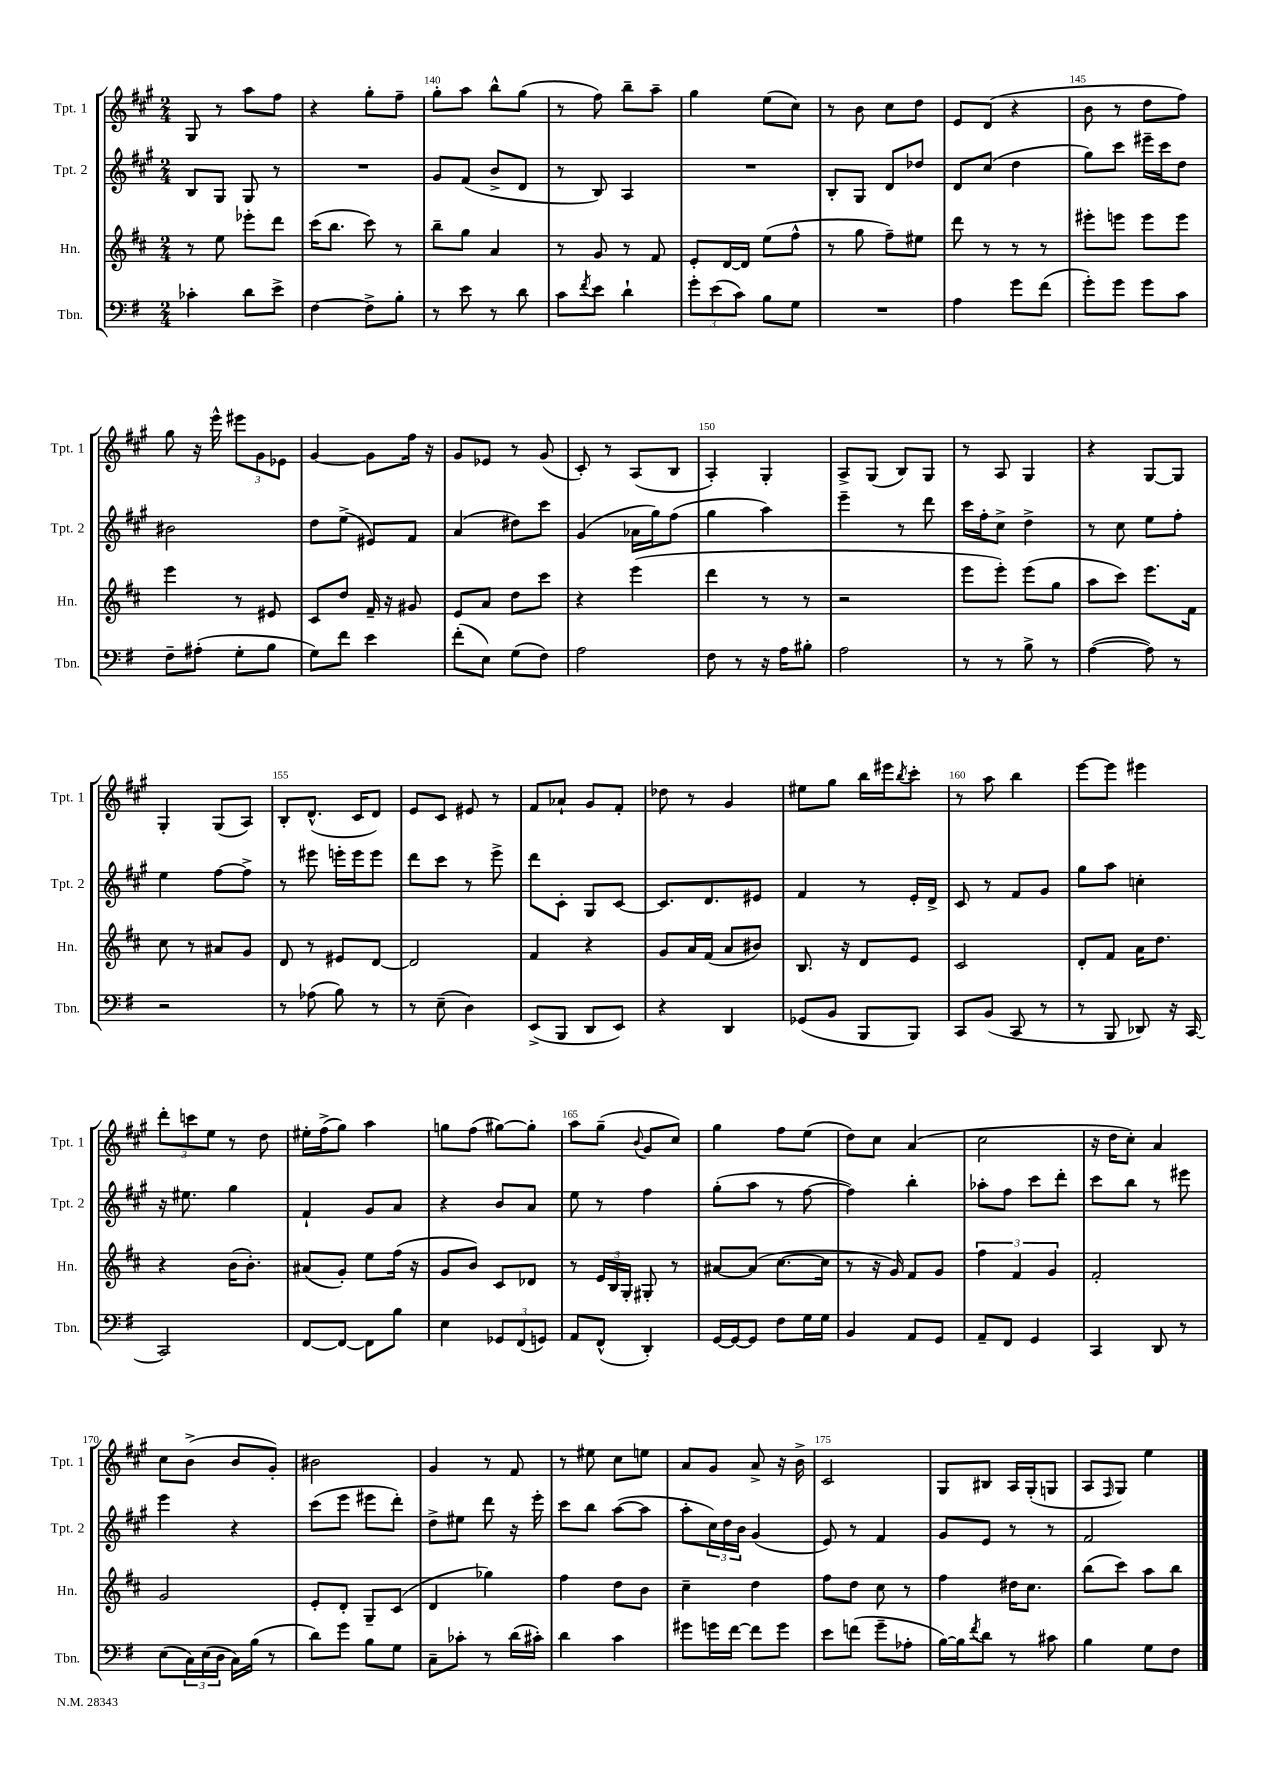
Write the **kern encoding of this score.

**kern	**kern	**kern	**kern
*staff4	*staff3	*staff2	*staff1
*clefF4	*clefG2	*clefG2	*clefG2
*k[f#]	*k[f#c#]	*k[f#c#g#]	*k[f#c#g#]
*M2/4	*M2/4	*M2/4	*M2/4
4c-'	8r	8B	8G#
.	8ee	8G#	8r
8d	8eee-'	8G#	8aa
8e^	8ddd	8r	8ff#
=	=	=	=
[4F#	(16ccc#	2r	4r
.	8.bb	.	.
8F#^]	8ccc#)	.	8gg#'
8B'	8r	.	8ff#~
=	=	=	=
8r	8bb~	8g#	8gg#'
8e	8gg	(8f#	8aa
8r	4a	8b^	8bb^^
8d	.	8d	(8gg#
=	=	=	=
8c	8r	8r	8r
8qf#	.	.	.
8e	8g	8B)	8ff#)
4d`	8r	4A	8bb~
.	8f#	.	8aa~
=	=	=	=
12g'	8e'	2r	4gg#
(12e	.	.	.
.	[16d	.	.
12c)	.	.	.
.	16d]	.	.
8B	(8ee	.	(8ee
8G	8ff#^^	.	8cc#)
=	=	=	=
2r	8r	8B'	8r
.	8gg	8G#	8b
.	8ff#~)	8d	8cc#
.	8ee#	8dd-	8dd
=	=	=	=
4A	8ddd	8d	8e
.	8r	(8cc#	(8d
8g	8r	4dd	4r
(8f#	8r	.	.
=	=	=	=
8g')	8eee#'	8gg#)	8b
8g	8eee	8ccc#	8r
8g	8eee	16eee#~	8dd
.	.	16ccc#	.
8c	8eee	8dd	8ff#)
=	=	=	=
8F#~	4eee	2b#	8gg#
(8A#'	.	.	16r
.	.	.	16eee^^
8G'	8r	.	12eee#
.	.	.	12g#
8B	8e#	.	.
.	.	.	12e-
=	=	=	=
8G)	8c#	8dd	[4g#
8f#	8dd	(8ee^	.
4e	16f#~	8e#)	8g#]
.	16r	.	.
.	8g#	8f#	16ff#
.	.	.	16r
=	=	=	=
(8f#'	8e	(4a	8g#
8E)	8a	.	8e-
(8G	8dd	8dd#)	8r
8F#)	8ccc#	8ccc#	(8g#
=	=	=	=
2A	4r	(4g#	8c#')
.	.	.	8r
.	(4eee	16a-	(8A
.	.	16gg#)	.
.	.	(8ff#	8B
=	=	=	=
8F#	4ddd	4gg#	4A')
8r	.	.	.
16r	8r	4aa)	4G#'
16A	.	.	.
8B#'	8r	.	.
=	=	=	=
2A	2r	4eee~	8A^
.	.	.	(8G#
.	.	8r	8B)
.	.	8ddd	8G#
=	=	=	=
8r	8eee	16ccc#	8r
.	.	16ff#'	.
8r	8eee')	8cc#^	8A
8B^	(8eee	4dd^	4G#
8r	8gg	.	.
=	=	=	=
([4A	8aa	8r	4r
.	8ccc#)	8cc#	.
8A])	8.eee	8ee	[8G#
8r	.	8ff#'	8G#]
.	16f#	.	.
=	=	=	=
2r	8cc#	4ee	4G#'
.	8r	.	.
.	8a#	[8ff#	(8G#
.	8g	8ff#^]	8A)
=	=	=	=
8r	8d	8r	8B'
(8A-	8r	8eee#	(8.d^^
8B)	8e#	16eee'	.
.	.	16eee	16c#
8r	[8d	8eee	8d)
=	=	=	=
8r	2d]	8ddd	8e
(8E~	.	8ccc#	8c#
4D)	.	8r	8e#
.	.	8eee^	8r
=	=	=	=
(8EE^	4f#	8ddd	8f#
8BBB	.	8c#'	8a-`
8DD	4r	8G#	8g#
8EE)	.	[8c#	8f#'
=	=	=	=
4r	8g	8.c#]	8dd-
.	16a	.	8r
.	(16f#	8.d	.
4DD	8a	.	4g#
.	8b#)	8e#	.
=	=	=	=
(8GG-	8.B	4f#	8ee#
8BB	.	.	8gg#
.	16r	.	.
8BBB	8d	8r	16bb
.	.	.	16eee#
.	.	.	8qbb
8BBB)	8e	16e'	8ccc#'
.	.	16d^	.
=	=	=	=
8CC	2c#	8c#	8r
(8BB	.	8r	8aa
8CC	.	8f#	4bb
8r	.	8g#	.
=	=	=	=
8r	8d'	8gg#	[8eee
8BBB	8f#	8aa	8eee]
8DD-)	16a	4cc'	4eee#
.	8.dd	.	.
16r	.	.	.
[16CC	.	.	.
=	=	=	=
2CC]	4r	16r	12ddd'
.	.	8.ee#	.
.	.	.	12ccc
.	.	.	12ee
.	(16b	4gg#	8r
.	8.b')	.	.
.	.	.	8dd
=	=	=	=
[8FF#	(8a#	4f#`	16ee#'
.	.	.	(16ff#^
8FF#_	8g')	.	8gg#)
8FF#]	8ee	8g#	4aa
8B	(16ff#	8a	.
.	16r	.	.
=	=	=	=
4E	8g	4r	8gg
.	8b)	.	(8ff#
12GG-	8c#	8b	[8gg#)
(12FF#	.	.	.
.	8d-	8a	8gg#']
12GG)	.	.	.
=	=	=	=
8AA	8r	8ee	8aa
(8FF#^^	24e	8r	(8gg#~
.	24B	.	.
.	24G'	.	.
.	.	.	8qqb
4DD')	8G#'	4ff#	8g#
.	8r	.	8cc#)
=	=	=	=
[16GG	[8a#	(8gg#'	4gg#
16GG_	.	.	.
8GG]	(8a#]	8aa	.
8F#	[8.cc#	8r	8ff#
16G	.	[8ff#	(8ee
16G	16cc#]	.	.
=	=	=	=
4BB	8r	4ff#])	8dd)
.	16r	.	8cc#
.	16g)	.	.
8AA	8f#	4bb'	(4a
8GG	8g	.	.
=	=	=	=
8AA~	6ff#	8aa-'	2cc#
8FF#	.	8ff#	.
.	6f#	.	.
4GG	.	8ccc#	.
.	6g	.	.
.	.	8ddd'	.
=	=	=	=
4CC	2f#'	8ccc#	16r
.	.	.	16dd
.	.	8bb	8cc#')
8DD	.	8r	4a
8r	.	8eee#	.
=	=	=	=
(8E	2g	4eee	8cc#
24C)	.	.	(8b^
(24E	.	.	.
24D	.	.	.
16C)	.	4r	8b
(16B	.	.	.
8r	.	.	8g#')
=	=	=	=
8d)	8e'	(8ccc#	2b#
8g	8d'	8eee	.
8B	8G~	8eee#	.
8G	(8c#	8ddd')	.
=	=	=	=
8C~	4d	8dd^	4g#
8c-'	.	8ee#	.
8r	4gg-)	8ddd	8r
(16d	.	16r	8f#
16c#')	.	16eee'	.
=	=	=	=
4d	4ff#	8ccc#	8r
.	.	8bb	8ee#
4c	8dd	([8aa	8cc#
.	8b	8aa]	8ee
=	=	=	=
8g#	4cc#~	8aa'	8a
16g	.	24cc#)	8g#
.	.	24dd	.
[16f#	.	.	.
.	.	24b	.
8f#]	4dd	(4g#	8a^
8g	.	.	16r
.	.	.	16b^
=	=	=	=
8e	8ff#	8e)	2c#
(8f	8dd	8r	.
8g~	8cc#	4f#	.
8A-'	8r	.	.
=	=	=	=
[16B)	4ff#	8g#	8G#
16B]	.	.	.
8qf#	.	.	.
8d	.	8e	8B#
8r	16dd#	8r	16A
.	8.cc#	.	(16G#'
8c#	.	8r	8G
=	=	=	=
4B	(8bb	2f#	8A
.	.	.	16qqF#
.	8ccc#)	.	8G#)
8G	8aa	.	4ee
8F#	8bb	.	.
==	==	==	==
*-	*-	*-	*-
